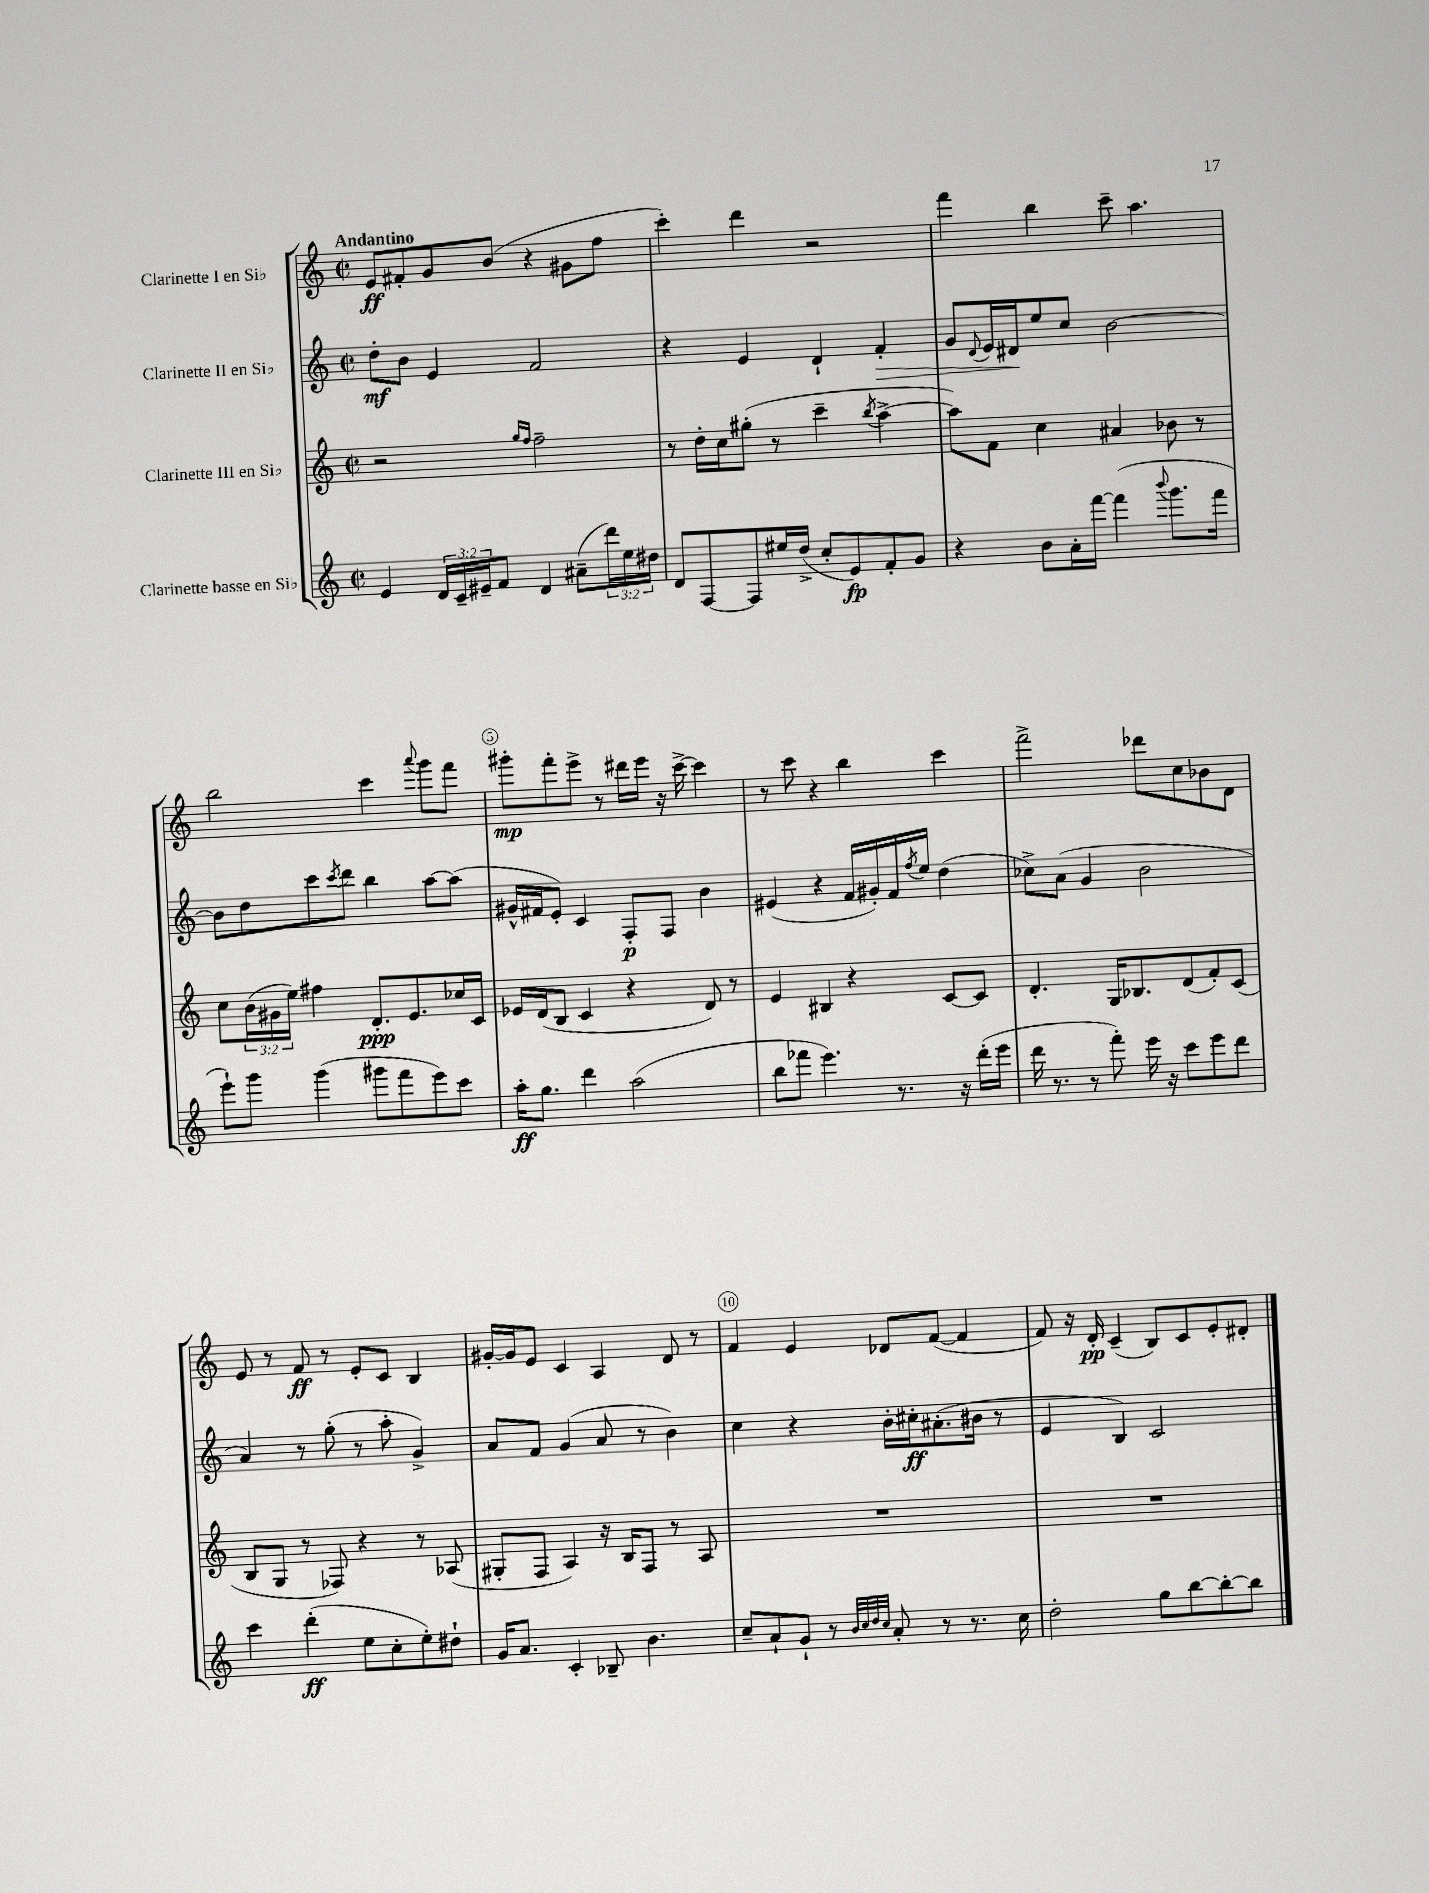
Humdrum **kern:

**kern	**kern	**kern	**kern
*staff4	*staff3	*staff2	*staff1
*clefG2	*clefG2	*clefG2	*clefG2
*k[]	*k[]	*k[]	*k[]
*M2/2	*M2/2	*M2/2	*M2/2
*met(c|)	*met(c|)	*met(c|)	*met(c|)
4e	2r	8dd'	8e
.	.	8b	8f#'
24d	.	4e	8g
24c~	.	.	.
24e#~	.	.	.
8f	.	.	(8b
.	16qqgg	.	.
.	16qqff	.	.
4d	2ff~	2f	4r
(8a#~	.	.	8g#
24ddd)	.	.	8ff
24ee	.	.	.
24dd#	.	.	.
=	=	=	=
8d	8r	4r	4ccc')
[8F	16dd'	.	.
.	16cc	.	.
8F]	(8gg#'	4e	4ddd
16ee#	8r	.	.
(16dd^	.	.	.
8cc'	4ccc~	4d`	2r
8e)	.	.	.
.	8qbb	.	.
8f'	[4aa^	4f'	.
8g	.	.	.
=	=	=	=
4r	8aa])	8g	4fff
.	.	8qqd	.
.	8f	16e	.
.	.	16d#	.
8b	4cc	8ee	4bb
16a'	.	8cc	.
[16fff	.	.	.
(4fff]	4a#	[2b	8ccc~
.	.	.	4.aa
8qqbbb	.	.	.
8.ggg	8b-	.	.
.	8r	.	.
16fff	.	.	.
=	=	=	=
8eee`)	8cc	8b]	2bb
8ggg	(24b	8dd	.
.	24g#	.	.
.	24ee)	.	.
(4ggg	4ff#	8ccc	.
.	.	8qccc	.
.	.	8ddd	.
8ggg#	8.d'	4bb	4ccc
8fff	.	.	.
.	8.e	.	.
.	.	.	8qqaaa
8eee)	.	[8aa	8ggg
8ccc	16cc-	(8aa]	8fff
.	16c	.	.
=	=	=	=
16aa'	16e-	16g#^^	8ggg#'
8.gg	(16d	16f#	.
.	8B	8e')	8fff'
4ddd	4c	4c	8eee^
.	.	.	8r
(2aa	4r	8F'	16ddd#
.	.	.	16eee
.	.	8F	16r
.	.	.	[16ccc^
.	8d)	4b	4ccc]
.	8r	.	.
=	=	=	=
8bb	4e	(4e#	8r
8fff-	.	.	8ccc
4.eee)	4B#	4r	4r
.	4r	16f	4bb
.	.	16g#')	.
8.r	.	16f	.
.	.	8qff	.
.	.	16ee	.
.	[8c	(4dd	4ccc
16r	.	.	.
(16ddd'	8c]	.	.
16eee	.	.	.
=	=	=	=
16ddd	4.d'	8cc-^)	2fff^
8.r	.	.	.
.	.	(8a	.
8r	.	4g	.
8fff')	16G	.	.
.	8.B-	.	.
16eee	.	2b	8ddd-
16r	.	.	.
8ccc	(8d	.	8cc
8eee	8f')	.	8b-
8ddd	(8c	.	8d
=	=	=	=
4ccc	8B	4a)	8e
.	8G	.	8r
(4ddd'	8r	8r	8f
.	8F-)	(8gg'	8r
8ee	4r	8r	8e'
8cc'	.	8aa'	8c
8ee')	8r	4g^)	4B
8dd#`	(8A-	.	.
=	=	=	=
16g	8G#'	8a	[16g#'
8.a	.	.	16g#]
.	8F	8f	8e
4c'	4A)	(4g	4c
8B-~	16r	8a	4A
.	16B	.	.
4.b	8F	8r	.
.	8r	4b)	8d
.	8A	.	8r
=	=	=	=
8cc~	1r	4cc	4f
8a`	.	.	.
8g`	.	4r	4e
8r	.	.	.
32qqb	.	.	.
32qqcc	.	.	.
32qqdd	.	.	.
32qqcc	.	.	.
8a'	.	16b'	8d-
.	.	16cc#'	.
8r	.	(8.a#'	([8f
8.r	.	.	4f]
.	.	16b#	.
.	.	8r	.
16cc	.	.	.
=	=	=	=
2dd'	1r	4e	8f)
.	.	.	16r
.	.	.	16d'
.	.	4B)	(4c~
8gg	.	2c	8B)
[8bb	.	.	8c
8bb'_	.	.	8e'
8bb]	.	.	8d#'
==	==	==	==
*-	*-	*-	*-
